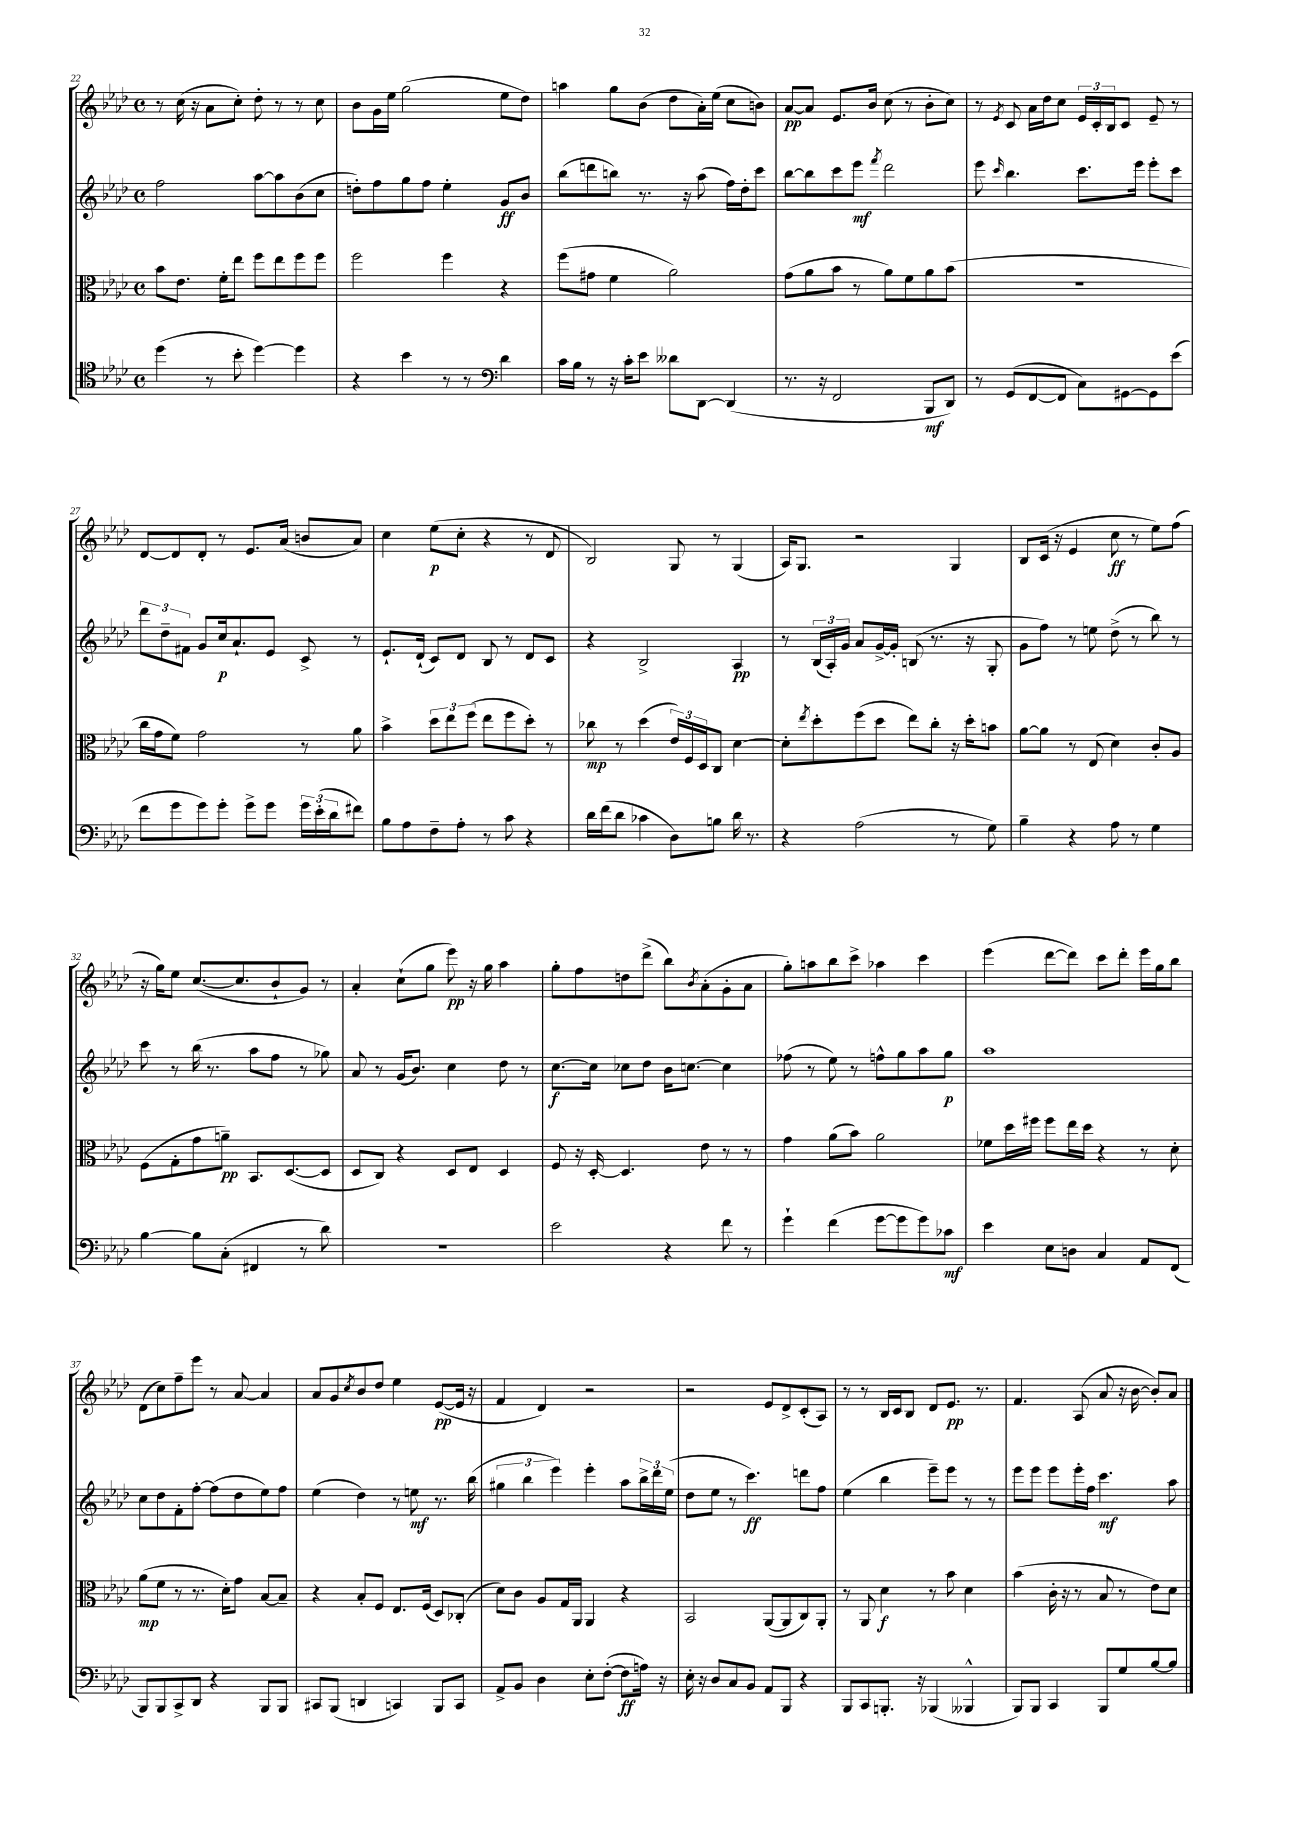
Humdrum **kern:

**kern	**dynam	**kern	**dynam	**kern	**dynam	**kern	**dynam
*part4	*part4	*part3	*part3	*part2	*part2	*part1	*part1
*staff4	*staff4	*staff3	*staff3	*staff2	*staff2	*staff1	*staff1
*clefC4	*	*clefC3	*	*clefG2	*	*clefG2	*
*k[b-e-a-d-]	*	*k[b-e-a-d-]	*	*k[b-e-a-d-]	*	*k[b-e-a-d-]	*
*M4/4	*	*M4/4	*	*M4/4	*	*M4/4	*
*met(c)	*	*met(c)	*	*met(c)	*	*met(c)	*
=22	=22	=22	=22	=22	=22	=22	=22
(4dd-\	.	8b-\L	.	2ff\	.	8r	.
.	.	8.e-\J	.	.	.	(16cc\	.
.	.	.	.	.	.	16r	.
8r	.	.	.	.	.	8a-\L	.
.	.	16f'\KL	.	.	.	.	.
8b-'\	.	8ee-\J	.	.	.	8cc'\J)	.
[4dd-\)	.	8ff\L	.	[8aa-\L	.	8dd-'\	.
.	.	8ee-\	.	8aa-\]	.	8r	.
4dd-\]	.	8ff\	.	(8b-\	.	8r	.
.	.	8ff\J	.	8cc\J	.	8cc\	.
=23	=23	=23	=23	=23	=23	=23	=23
4r	.	2ff\	.	8ddn'\L)	.	8b-\L	.
.	.	.	.	8ff\	.	16g\L	.
.	.	.	.	.	.	16ee-\JJ	.
4b-\	.	.	.	8gg\	.	(2gg\	.
.	.	.	.	8ff\J	.	.	.
8r	.	4ff\	.	4ee-'\	.	.	.
8r	.	.	.	.	.	.	.
*clefF4	*	*	*	*	*	*	*
4d-\	.	4r	.	8g/L	ff	8ee-\L	.
.	.	.	.	8b-/J	.	8dd-\J)	.
=24	=24	=24	=24	=24	=24	=24	=24
16c\LL	.	(8ff\L	.	(8bb-\L	.	4aan\	.
16B-\JJ	.	.	.	.	.	.	.
8r	.	8g#X\J	.	8dddn\	.	.	.
16r	.	4f\	.	8bbn\J)	.	8gg\L	.
16c'\KL	.	.	.	.	.	.	.
8e-\J	.	.	.	8.r	.	(8b-\J	.
8d--X\L	.	2a-\)	.	.	.	8dd-\L	.
.	.	.	.	16r	.	.	.
[8DD-\J	.	.	.	(8aa-\	.	16a-'\L)	.
.	.	.	.	.	.	(16ee-\JJ	.
(4DD-/]	.	.	.	16ff\LL)	.	8cc\L	.
.	.	.	.	16dd-'\J	.	.	.
.	.	.	.	8ccc\J	.	8bn\J)	.
=25	=25	=25	=25	=25	=25	=25	=25
8.r	.	(8g\L	.	[8bb-\L	.	[8a-/L	pp
.	.	8a-\	.	8bb-\]	.	8a-/J]	.
16r	.	.	.	.	.	.	.
2FF/	.	8b-\J	.	8ccc\	.	8.e-/L	.
.	.	8r	.	8eee-\J	mf	.	.
.	.	.	.	.	.	16b-/Jk	.
.	.	.	.	8qfff/	.	.	.
.	.	8a-\L)	.	2ddd-\	.	(8cc\	.
.	.	8f\	.	.	.	8r	.
8BBB-/L	mf	8a-\	.	.	.	8b-'\L	.
8DD-/J)	.	(8b-\J	.	.	.	8cc\J)	.
=26	=26	=26	=26	=26	=26	=26	=26
8r	.	1r	.	8eee-\	.	8r	.
.	.	.	.	16qqccc/	.	8qe-/	.
(8GG/L	.	.	.	4.bb-\	.	8c/	.
[8FF/	.	.	.	.	.	16a-\LL	.
.	.	.	.	.	.	16dd-\J	.
8FF/J]	.	.	.	.	.	8cc\J	.
8C\L)	.	.	.	8.ccc\L	.	24e-/LL	.
.	.	.	.	.	.	24c'/	.
.	.	.	.	.	.	24B-/J	.
[8GG#X\	.	.	.	.	.	8c/J	.
.	.	.	.	16eee-\Jk	.	.	.
8GG#\]	.	.	.	8eee-'\L	.	8e-~/	.
(8e-\J	.	.	.	8ccc\J	.	8r	.
!!LO:LB:g=z
=27	=27	=27	=27	=27	=27	=27	=27
8f\L	.	16cc\LL	.	12ddd-\L	.	[8d-/L	.
.	.	16g\J	.	.	.	.	.
.	.	.	.	12dd-~\	.	.	.
8g\	.	8f\J)	.	.	.	8d-/]	.
.	.	.	.	12f#X\J	.	.	.
8g\)	.	2g\	.	8g/L	.	8d-'/J	.
8g'\J	.	.	.	16cc/k	p	8r	.
.	.	.	.	8.a-`/	.	.	.
8g^\L	.	.	.	.	.	8.e-/L	.
8g\J	.	.	.	8e-/J	.	.	.
.	.	.	.	.	.	(16a-/Jk	.
24g\LL	.	8r	.	8c^/	.	8bn/L	.
(24e-'\	.	.	.	.	.	.	.
24d-\J	.	.	.	.	.	.	.
8f#X\J)	.	8a-\	.	8r	.	8a-/J)	.
=28	=28	=28	=28	=28	=28	=28	=28
8B-\L	.	4b-^\	.	8.e-`/L	.	4cc\	.
8A-\	.	.	.	.	.	.	.
.	.	.	.	(16d-`/Jk	.	.	.
8F~\	.	12dd-\L	.	8c/L)	.	(8ee-\L	p
.	.	12ee-\	.	.	.	.	.
8A-'\J	.	.	.	8d-/J	.	8cc'\J	.
.	.	(12ff\J	.	.	.	.	.
8r	.	8ee-\L	.	8B-/	.	4r	.
8c\	.	8ff\	.	8r	.	.	.
4r	.	8dd-'\J)	.	8d-/L	.	8r	.
.	.	8r	.	8c/J	.	8d-/	.
=29	=29	=29	=29	=29	=29	=29	=29
16d-\LL	.	8cc-X\	mp	4r	.	2B-/)	.
(16f\J	.	.	.	.	.	.	.
8d-\J	.	8r	.	.	.	.	.
4c-X\	.	(4dd-\	.	2B-^/	.	.	.
8D-\L)	.	24e-/LL)	.	.	.	8G/	.
.	.	24F/	.	.	.	.	.
.	.	24D-/J	.	.	.	.	.
8Bn\J	.	8C/J	.	.	.	8r	.
16d-\	.	[4d-\	.	4A-/	pp	(4G/	.
8.r	.	.	.	.	.	.	.
=30	=30	=30	=30	=30	=30	=30	=30
4r	.	8d-'\L]	.	8r	.	16A-/KL)	.
.	.	.	.	.	.	8.G/J	.
.	.	8qee-/	.	.	.	.	.
.	.	8dd-'\	.	(24B-/LL	.	.	.
.	.	.	.	24A-'/)	.	.	.
.	.	.	.	24g/JJ	.	.	.
(2A-\	.	(8ff\	.	8a-/L	.	2r	.
.	.	8dd-\J	.	[16g^/L	.	.	.
.	.	.	.	16g'/JJ]	.	.	.
.	.	8ee-\L)	.	(8Bn/	.	.	.
.	.	8cc'\J	.	8.r	.	.	.
8r	.	16r	.	.	.	4G/	.
.	.	16dd-'\KL	.	16r	.	.	.
8G\)	.	8bn\J	.	8G'/	.	.	.
=31	=31	=31	=31	=31	=31	=31	=31
4B-~\	.	[8a-\L	.	8g\L	.	8B-/L	.
.	.	8a-\J]	.	8ff\J)	.	(16c/Jk	.
.	.	.	.	.	.	16r	.
4r	.	8r	.	8r	.	4e-/	.
.	.	(8E-/	.	8een\	.	.	.
8A-\	.	4d-\)	.	(8dd-^\	.	8cc\	ff
8r	.	.	.	8r	.	8r	.
4G\	.	8c'/L	.	8bb-\)	.	8ee-\L)	.
.	.	8A-/J	.	8r	.	(8ff\J	.
!!LO:LB:g=z
=32	=32	=32	=32	=32	=32	=32	=32
[4B-\	.	(8F\L	.	8ccc\	.	16r	.
.	.	.	.	.	.	16gg\KL)	.
.	.	8G'\	.	8r	.	8ee-\J	.
8B-\L]	.	8g\	.	(16bb-\	.	([8.cc/L	.
.	.	.	.	8.r	.	.	.
(8C'\J	.	8an~\J)	pp	.	.	.	.
.	.	.	.	.	.	8.cc/]	.
4FF#X/	.	8.BB-/L	.	8aa-\L	.	.	.
.	.	.	.	8ff\J	.	8b-`/	.
.	.	([8.D-/	.	.	.	.	.
8r	.	.	.	8r	.	8g/J)	.
8d-\)	.	8D-/J]	.	8gg-X\)	.	8r	.
=33	=33	=33	=33	=33	=33	=33	=33
1r	.	8D-/L	.	8a-/	.	4a-'/	.
.	.	8C/J)	.	8r	.	.	.
.	.	4r	.	(16g/KL	.	(8cc`\L	.
.	.	.	.	8.b-/J)	.	.	.
.	.	.	.	.	.	8gg\J	.
.	.	8D-/L	.	4cc\	.	8eee-\)	pp
.	.	8E-/J	.	.	.	16r	.
.	.	.	.	.	.	16gg\	.
.	.	4D-/	.	8dd-\	.	4aa-\	.
.	.	.	.	8r	.	.	.
=34	=34	=34	=34	=34	=34	=34	=34
2e-\	.	8F/	.	[8.cc\L	f	8gg'\L	.
.	.	16r	.	.	.	8ff\	.
.	.	[16D-'/	.	16cc\Jk]	.	.	.
.	.	4.D-/]	.	8cc-X\L	.	8ddn\	.
.	.	.	.	8dd-\J	.	(8ddd-^\J	.
4r	.	.	.	16b-\KL	.	8bb-\L)	.
.	.	.	.	[8.ccn\J	.	.	.
.	.	.	.	.	.	8qb-/	.
.	.	8e-\	.	.	.	(8a-'\	.
8f\	.	8r	.	4cc\]	.	8g'\	.
8r	.	8r	.	.	.	8a-\J	.
=35	=35	=35	=35	=35	=35	=35	=35
4g`\	.	4g\	.	(8ff-X\	.	8gg'\L)	.
.	.	.	.	8r	.	8aan\	.
(4f\	.	(8a-\L	.	8ee-\)	.	8bb-\	.
.	.	8b-\J)	.	8r	.	8ccc^\J	.
[8g\L	.	2a-\	.	8ffn^^\L	.	4aa-X\	.
8g\]	.	.	.	8gg\	.	.	.
8g\)	.	.	.	8aa-\	.	4ccc\	.
8c-X\J	mf	.	.	8gg\J	p	.	.
=36	=36	=36	=36	=36	=36	=36	=36
4e-\	.	8f-X\L	.	1aa-	.	(4eee-\	.
.	.	16dd-\L	.	.	.	.	.
.	.	16ff#X\JJ	.	.	.	.	.
8E-\L	.	8ff#\L	.	.	.	[8ddd-\L	.
8Dn\J	.	16ee-\L	.	.	.	8ddd-\J])	.
.	.	16dd-\JJ	.	.	.	.	.
4C/	.	4r	.	.	.	8ccc\L	.
.	.	.	.	.	.	8ddd-'\J	.
8AA-/L	.	8r	.	.	.	16eee-\LL	.
.	.	.	.	.	.	16gg\J	.
(8FF/J	.	8d-'\	.	.	.	8bb-\J	.
!!LO:LB:g=z
=37	=37	=37	=37	=37	=37	=37	=37
8BBB-/L)	.	(8a-\L	mp	8cc\L	.	(8d-\L	.
8BBB-/	.	8f\J	.	8dd-\	.	8cc\)	.
8CC^/	.	8r	.	8f'\	.	8ff~\	.
8DD-/J	.	8.r	.	[8ff'\J	.	8eee-\J	.
4r	.	.	.	(8ff\L]	.	8r	.
.	.	16d-'\KL)	.	.	.	.	.
.	.	8g\J	.	8dd-\	.	[8a-/	.
8BBB-/L	.	[8B-/L	.	8ee-\)	.	4a-/]	.
8BBB-/J	.	8B-~/J]	.	8ff\J	.	.	.
=38	=38	=38	=38	=38	=38	=38	=38
8CC#X/L	.	4r	.	(4ee-\	.	8a-/L	.
(8BBB-/J	.	.	.	.	.	8g/	.
.	.	.	.	.	.	8qcc/	.
4DDn/	.	8B-'/L	.	4dd-\)	.	8b-/	.
.	.	8F/J	.	.	.	8dd-/J	.
4CCn/)	.	8.E-/L	.	8r	.	4ee-\	.
.	.	.	.	8een\	mf	.	.
.	.	(16F/Jk	.	.	.	.	.
8BBB-/L	.	8D-/L)	.	8.r	.	([8e-/L	pp
8CC/J	.	(8C-X'/J	.	.	.	16e-/Jk]	.
.	.	.	.	(16bb-\	.	16r	.
=39	=39	=39	=39	=39	=39	=39	=39
8AA-^/L	.	8d-\L)	.	6gg#X\	.	4f/	.
8BB-/J	.	8c\J	.	.	.	.	.
.	.	.	.	6bb-\	.	.	.
4D-\	.	8A-/L	.	.	.	4d-/)	.
.	.	.	.	6eee-\)	.	.	.
.	.	16G/L	.	.	.	.	.
.	.	16AA-/JJ	.	.	.	.	.
8E-'\L	.	4AA-/	.	4eee-'\	.	2r	.
([8F'\J	.	.	.	.	.	.	.
8F\L]	ff	4r	.	8aa-\L	.	.	.
16An\Jk)	.	.	.	24bb-^\L	.	.	.
.	.	.	.	24ddd-\	.	.	.
16r	.	.	.	.	.	.	.
.	.	.	.	(24ee-\JJ	.	.	.
=40	=40	=40	=40	=40	=40	=40	=40
16E-'\	.	2BB-/	.	8dd-\L	.	2r	.
16r	.	.	.	.	.	.	.
8D-/L	.	.	.	8ee-\J	.	.	.
8C/	.	.	.	8r	.	.	.
8BB-/J	.	.	.	4.ccc\)	ff	.	.
8AA-/L	.	([8AA-/L	.	.	.	8e-/L	.
8BBB-/J	.	8AA-/]	.	.	.	8d-^/	.
4r	.	8C/)	.	8dddn\L	.	(8c'/	.
.	.	8AA-'/J	.	8ff\J	.	8A-/J)	.
=41	=41	=41	=41	=41	=41	=41	=41
8BBB-/L	.	8r	.	(4ee-\	.	8r	.
8CC/	.	8AA-/	.	.	.	8r	.
8.BBBn'/J	.	4d-\	f	4bb-\	.	16B-/LL	.
.	.	.	.	.	.	16c/J	.
.	.	.	.	.	.	8B-/J	.
16r	.	.	.	.	.	.	.
(4BBB-X/	.	8r	.	8eee-~\L)	.	8d-/L	.
.	.	8b-\	.	8eee-\J	.	8.e-/J	pp
4BBB--X^^/	.	4d-\	.	8r	.	.	.
.	.	.	.	.	.	8.r	.
.	.	.	.	8r	.	.	.
=42	=42	=42	=42	=42	=42	=42	=42
8BBB-/L)	.	(4b-\	.	8eee-\L	.	4.f/	.
8BBB-/J	.	.	.	8eee-\J	.	.	.
4CC/	.	16c'\	.	8eee-\L	.	.	.
.	.	16r	.	.	.	.	.
.	.	8r	.	16eee-'\L	.	(8A-/	.
.	.	.	.	16ff\JJ	.	.	.
8BBB-/L	.	8B-/	.	4.ccc\	mf	8a-/	.
8G/	.	8r	.	.	.	16r	.
.	.	.	.	.	.	[16b-\	.
[8B-/	.	8e-\L)	.	.	.	8b-'/L])	.
8B-/J]	.	8d-\J	.	8aa-\	.	8a-/J	.
==	==	==	==	==	==	==	==
*-	*-	*-	*-	*-	*-	*-	*-
